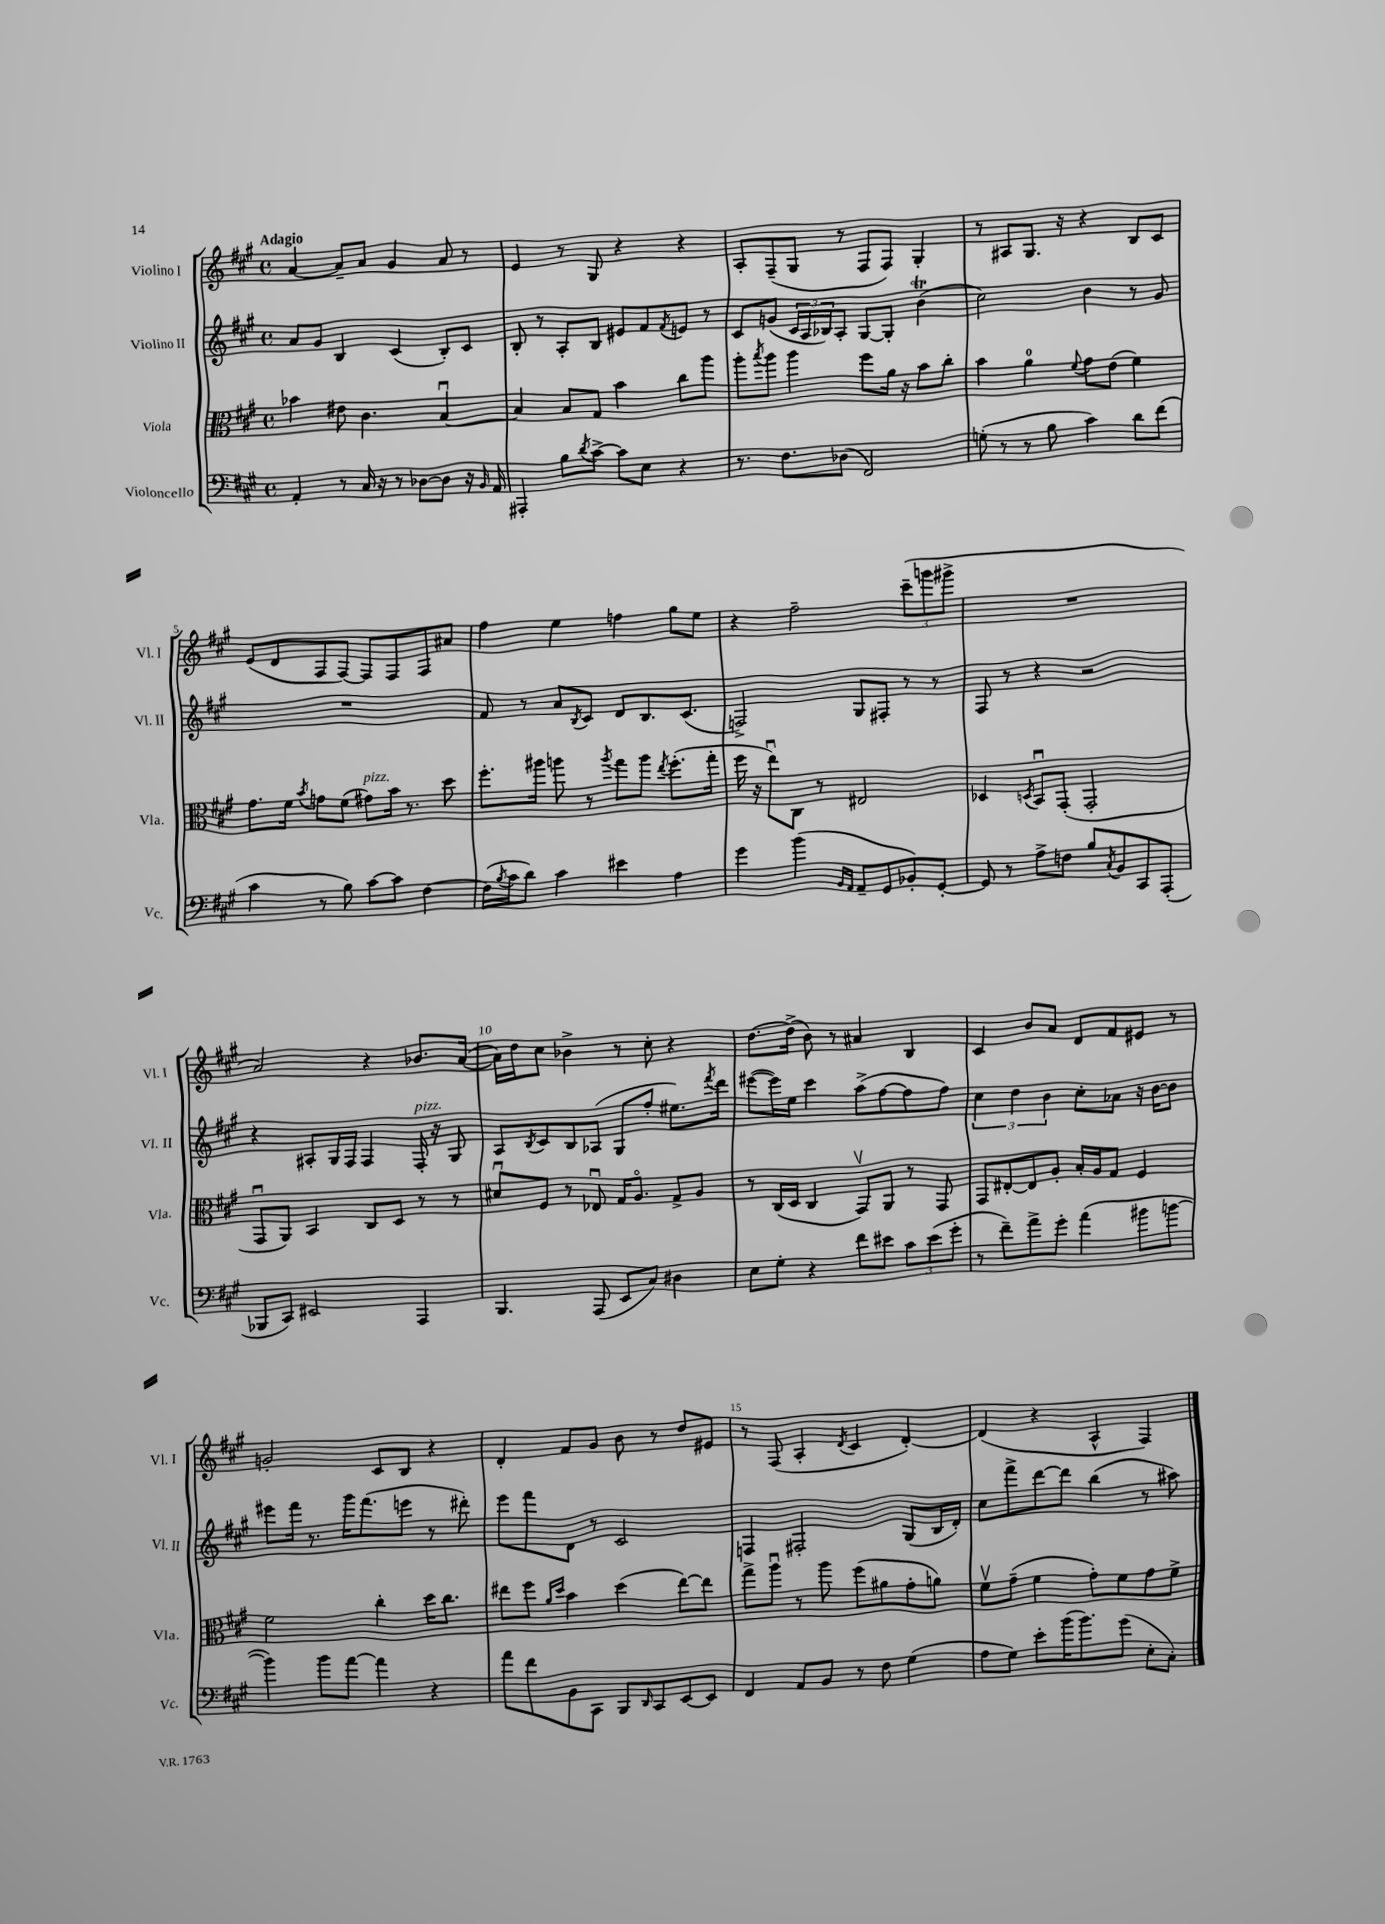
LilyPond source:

<<
\new StaffGroup <<
\new Staff = "s0" \with { instrumentName = "Violino I" shortInstrumentName = "Vl. I" } {
    \clef treble \key a \major \defaultTimeSignature \time 4/4 \tempo "Adagio"
    a'4~ a'8-- a'8 gis'4 a'8 r8 |
    e'4 r8 gis8 r4 r4 |
    a8-. fis8--( gis8 r8 fis8 fis8) gis4-. |
    r8 ais8 gis8. r16 r4 b8 cis'8 |
    e'8( d'8 fis8 fis8~) fis8 fis8 fis8 ais'8 |
    fis''4 e''4 f''4 gis''8 e''8 |
    r4 fis''2-- \tuplet 3/2 { cis'''8--( g'''8 gis'''8-> } |
    R1 |
    a'2) r4 bes'8. a'16~( |
    a'16) d''16 cis''8 bes'4-> r8 cis''8-. r4 |
    d''8.~ d''16->( b'8) r8 ais'4 b4 |
    cis'4 b'8 a'8 d'8 fis'8 eis'8 r8 |
    g'2-. cis'8 b8 r4 |
    d'4-. fis'8 gis'8 b'8 r8 d''8 eis'8 |
    r8 fis8( a4-. \acciaccatura { d'8 } cis'4 d'4~-.) |
    d'4( r4 a4-^ fis4) \bar "|." |
}
\new Staff = "s1" \with { instrumentName = "Violino II" shortInstrumentName = "Vl. II" } {
    \clef treble \key a \major \defaultTimeSignature \time 4/4
    a'8 gis'8 b4 cis'4( b8-.) cis'8 |
    b8-. r8 a8-. b8 eis'8 fis'8 \acciaccatura { fis'8 } e'8 r8 |
    cis'8 g'8( \tuplet 3/2 { cis'16 a16 bes16) } a8-. gis8~ gis8-. b'4\trill( |
    cis''2) b'4 r8 gis'8 |
    R1 |
    fis'8 r8 a'8 \acciaccatura { b8 } cis'8 d'8 b8. cis'8.( |
    f2->) gis8 fis8-. r8 r8 |
    fis8 r8 r4 r2 |
    r4 ais8-. gis16 fis16 fis4 fis16-.^\markup { \italic "pizz." } r16 gis8 |
    a8 \acciaccatura { b8 } cis'8 b8 aes8( gis8 fis''8-. eis''8.) \acciaccatura { fis'''8 } d'''16 |
    eis'''8~( eis'''16) e''16 cis'''4 a''8->( fis''8~ fis''8 fis''8) |
    \tuplet 3/2 { cis''4 d''4 b'4 } cis''8-. aes'8 r16 b'16~ b'8 |
    eis'''8 fis'''16 r8. gis'''16 fis'''8.( e'''8 r8 dis'''8-.) |
    e'''8 fis'''8 d'8 r8 cis'2 |
    f4 fis2-. gis8( b16 d'16-.) |
    cis''8 fis'''8-> d'''8~ d'''8 b''4( r8 ais''8) \bar "|." |
}
\new Staff = "s2" \with { instrumentName = "Viola" shortInstrumentName = "Vla." } {
    \clef alto \key a \major \defaultTimeSignature \time 4/4
    bes'4 eis'8 cis'4. b4~\downbow |
    b4 b8 gis8 b'4 cis''8 a''8 |
    a''8-. \acciaccatura { b''8 } a''8 a''4 fis''8 a'16 r16 b'8 cis''8-. |
    b'4 a'4-0 \appoggiatura { fis'8 } gis'8 e'8( fis'4) |
    gis'8. fis'16 \acciaccatura { b'8 } g'8 fis'8( gis'8^\markup { \italic "pizz." }) b'16 r8. d''8 |
    fis''8.-. ais''16 a''8 r8 \acciaccatura { a''8 } gis''8 a''8 \acciaccatura { e''8 } fis''8.-.( gis''16-. |
    fis''16 r16 e''8\downbow) cis8 r8 eis2 |
    des4 \acciaccatura { d8 } b,8\downbow gis,8-.( gis,2-. |
    gis,8\downbow a,8) b,4 cis8 d8 r8 r8 |
    dis'8\downbow fis8 r8 ees8\downbow gis16 a8.\flageolet gis8-> a8 |
    r8 cis16( d16 cis4 gis,8\upbow) a,8 r8 gis,8 |
    gis,8 eis8~-. eis8 a8-. b16-. a16 gis8 fis4 |
    fis'2 cis''4-. d''16 cis''8. |
    eis''8 fis''8 \grace { a'16 d''16 } b'4 d''4( eis''8~) eis''8 |
    gis''8-> a''8\downbow r8 a''8 fis''8( ais'8 gis'8-. a'8) |
    fis'8\upbow gis'8--( fis'4 gis'8-.) fis'8 gis'8 fis'8-> \bar "|." |
}
\new Staff = "s3" \with { instrumentName = "Violoncello" shortInstrumentName = "Vc." } {
    \clef bass \key a \major \defaultTimeSignature \time 4/4
    a,4-. r8 cis16 r16 r8 des8~ des8 r16 \grace { b,16 } a,16 |
    ais,,4-. b8 \acciaccatura { d'8 } cis'8~-> cis'8 e8 r4 |
    r8. fis8. des8( fis,2) |
    g8-.( r8 r8 b8 cis'4) d'8 fis'8( |
    cis'4 r8 b8) cis'8~ cis'8 fis4~ |
    fis16( \acciaccatura { b8 } cis'16 d'8) cis'4 eis'4 a4 |
    gis'4 b'4( \grace { b,16 a,16 } a,8-- gis,8 bes,8-.) gis,8~-. |
    gis,8 r8 a8-> f8 b8 \acciaccatura { cis8 } b,8 cis,8 a,,8-.( |
    bes,,8 cis,8) eis,2 a,,4 |
    b,,4. a,,8( e,8 cis8) dis4 |
    e8 gis8-. r4 fis'8 eis'8 \tuplet 3/2 { cis'8 eis'8( gis'8-. } |
    r8 fis'8--) a'8-> gis'8-. a'4( bis'8 b'8~ |
    b'4) b'8 a'8~ a'4 r4 |
    a'8 fis'8 b,8 cis,8 b,,8 \grace { d,16 } cis,8 e,8~ e,8 |
    fis,4 a,8 b,8 r8 fis8 gis4( |
    a8 gis8) e'8-. b'16( b'8.) gis'8( e8-. cis8-.) \bar "|." |
}
>>
>>
\layout { \context { \Score \override BarNumber.break-visibility = ##(#f #t #t) barNumberVisibility = #(every-nth-bar-number-visible 5) } }
